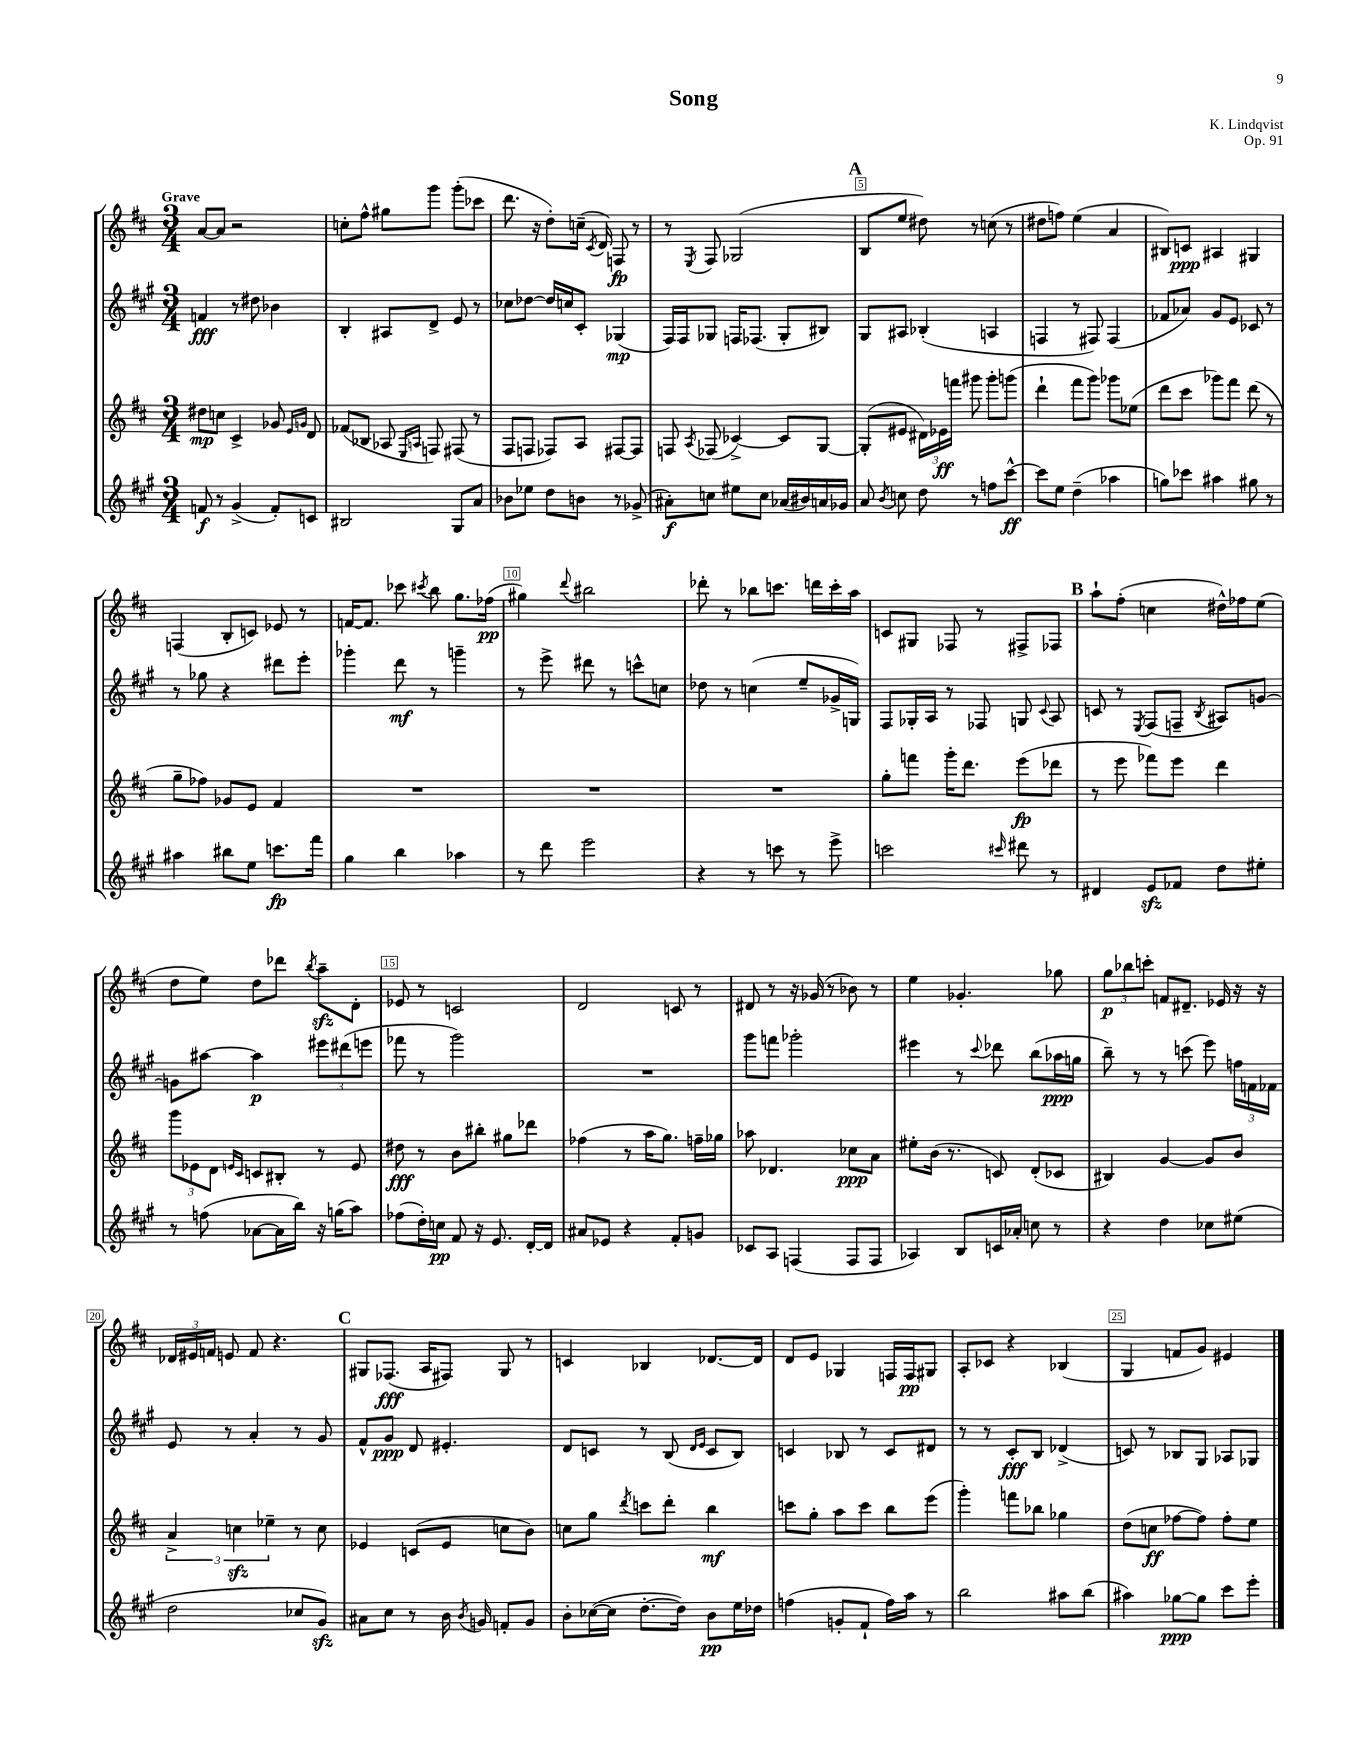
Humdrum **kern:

**kern	**kern	**kern	**kern
*staff4	*staff3	*staff2	*staff1
*clefG2	*clefG2	*clefG2	*clefG2
*k[f#c#g#]	*k[f#c#]	*k[f#c#g#]	*k[f#c#]
*M3/4	*M3/4	*M3/4	*M3/4
8f	8dd#	4f	[8a
8r	8cc	.	8a]
(4g#^	4c#^	8r	2r
.	.	8dd#	.
8f')	8g-	4b-	.
.	16qqe	.	.
.	16qqg	.	.
8c	8d	.	.
=	=	=	=
2B#	(8f-	4B'	8cc'
.	8B-	.	8ff#^^
.	8A-	8A#	8gg#
.	16qqE	.	.
.	16qqA	.	.
.	8F)	8d^	8ggg
8G#	(8F#	8e	(8ggg'
8a	8r	8r	8ccc-
=	=	=	=
8b-	8F#	8cc-	8.ddd
8ee-	8F	[8dd-	.
.	.	.	16r
8dd	8F-)	16dd-]	8dd')
.	.	16cc	.
8b	8A	8c#'	(16cc~
.	.	.	8qc#
.	.	.	16d)
8r	[8F#	(4G-	8F
(8g-^	8F#]	.	8r
=	=	=	=
8a#')	8F	16F#)	8r
.	.	16F#	.
.	8qA	.	8qE
8cc	(8F-	8G-	8F#
8ee#	[4c-^)	16F	(2G-
.	.	(8.F-	.
8cc	.	.	.
(16a-	8c-]	8G-'	.
16b#)	.	.	.
16a	[8G	8B#)	.
16g-	.	.	.
=	=	=	=
8a	(8G']	8G#	8B
8qb	.	.	.
8cc	8e#	8A#	8ee
8dd	24d#)	(4B-'	8dd#)
.	24e-	.	.
.	24fff	.	.
8r	8ggg#	.	8r
8ff	8ggg#'	4A	(8cc
[8ccc#^^	(8ggg	.	8r
=	=	=	=
8ccc#]	4ddd`	4F	8dd#
8ee	.	.	8ff)
(4dd~	8fff#	8r	(4ee
.	8ggg)	8F#)	.
4aa-	8ggg-	(4F#	4a
.	(8ee-	.	.
=	=	=	=
8gg)	8ddd	8f-	8B#)
8ccc-	8ccc#	8a-)	8c
4aa#	8ggg-)	8g#	4A#
.	8fff#	8e	.
8gg#	(8ddd	8c-	4G#
8r	8r	8r	.
=	=	=	=
4aa#	8gg~	8r	(4F
.	8ff-)	8gg-	.
8bb#	8g-	4r	8B'
8ee	8e	.	8c)
8.ccc	4f#	8ddd#	8e-
.	.	8eee'	8r
16fff#	.	.	.
=	=	=	=
4gg#	2.r	4ggg-'	[16f
.	.	.	8.f]
4bb	.	8ddd	8ccc-
.	.	.	8qccc#
.	.	8r	8bb
4aa-	.	4ggg~	8.gg
.	.	.	(16ff-
=	=	=	=
8r	2.r	8r	4gg#)
8ddd	.	8eee^	.
.	.	.	8qqddd
2eee	.	8ddd#	2bb#
.	.	8r	.
.	.	8ccc^^	.
.	.	8cc	.
=	=	=	=
4r	2.r	8dd-	8ddd-'
.	.	8r	8r
8r	.	(4cc	8bb-
8ccc	.	.	8.ccc
8r	.	8ee~	.
.	.	.	16ddd
8eee^	.	16g-^	16ccc'
.	.	16G)	16aa
=	=	=	=
2ccc	8gg'	8F#	8c
.	8fff	16G-'	8G#
.	.	16A	.
.	16ggg'	8r	8F-
.	8.ddd	.	.
.	.	8F-	8r
16qqccc#	.	.	.
8ddd#	(8eee	8G	8F#^
.	.	8qqc#	.
8r	8ddd-	8A	8F-
=	=	=	=
4d#	8r	8c	8aa`
.	8eee	8r	(8ff#'
.	.	8qE	.
8e	8fff-)	(8F#	4cc
8f-	8eee	8F~	.
.	.	8qB	.
8dd	4ddd	8A#)	16dd#^^)
.	.	.	16ff-
8ee#'	.	[8g	(8ee
=	=	=	=
8r	12ggg	8g]	8dd
.	12e-	.	.
(8ff	.	[8aa#	8ee)
.	12d	.	.
.	16qqe	.	.
.	16qqc#	.	.
[8a-	8c	4aa#]	8dd
16a-]	8B#'	.	8ddd-
16bb)	.	.	.
.	.	.	8qbb
16r	8r	12eee#	8aa~
(16gg	.	.	.
.	.	(12ddd#	.
8aa)	8e	.	8d'
.	.	12eee	.
=	=	=	=
(8ff-	8dd#	8fff-	8e-
16dd')	8r	8r	8r
16cc	.	.	.
8f#	8b	2ggg#)	2c
16r	8bb#'	.	.
8.e	.	.	.
.	8gg#	.	.
[16d'	8ddd-	.	.
16d]	.	.	.
=	=	=	=
8a#	(4ff-	2.r	2d
8e-	.	.	.
4r	8r	.	.
.	16aa	.	.
.	8.gg)	.	.
8f#'	.	.	8c
8g	16ff~	.	8r
.	16gg-	.	.
=	=	=	=
8c-	8aa-	8ggg#	8d#
8A	4.d-	8fff	8r
(4F	.	2ggg-'	16r
.	.	.	(16g-
.	.	.	8r
8F	8cc-	.	8b-)
8F	8a	.	8r
=	=	=	=
4A-)	8ee#'	4eee#	4ee
.	(16b	.	.
.	8.r	.	.
8B	.	8r	4.g-'
.	.	8qqccc#	.
16c	8c)	8ddd-	.
16a-'	.	.	.
8cc	(8d'	(8bb	.
8r	8c-	16aa-	8gg-
.	.	16gg	.
=	=	=	=
4r	4B#)	8bb~)	12gg
.	.	.	12bb-
.	.	8r	.
.	.	.	12ccc'
4dd	[4g	8r	8f
.	.	(8ccc	8.d#~
8cc-	8g]	8eee)	.
.	.	.	16e-
(8ee#	8b	24ff	16r
.	.	24f	.
.	.	.	16r
.	.	24f-	.
=	=	=	=
2dd	6a^	8e	24d-
.	.	.	24e#
.	.	.	24f
.	.	8r	8e
.	6cc	.	.
.	.	4a'	8f
.	6ee-~	.	.
.	.	.	4.r
8cc-	8r	8r	.
8g#)	8cc	8g#	.
=	=	=	=
8a#	4e-	8f#^^	8G#
8cc#	.	8g#	(8.F-
8r	(8c	8d	.
.	.	.	16A
16b	8e-	4.e#'	8F#)
8qb	.	.	.
16g	.	.	.
8f'	8cc	.	8G#
8g	8b)	.	8r
=	=	=	=
8b'	8cc	8d	4c
([16cc-	8gg	8c	.
16cc-]	.	.	.
.	8qddd	.	.
[8.dd'	8ccc	8r	4B-
.	8ddd'	(8B	.
16dd])	.	.	.
.	.	16qqd	.
.	.	16qqe	.
8b	4bb	8c	[8.d-
16ee	.	8B)	.
16dd-	.	.	16d-]
=	=	=	=
(4ff	8ccc	4c	8d
.	8gg'	.	8e
8g'	8aa	8B-	4G-
8f#`	8ccc	8r	.
16ff)	8bb	8c	16F
16aa	.	.	16F
8r	(8eee	8d#	8G#
=	=	=	=
2bb	4ggg')	8r	8A'
.	.	8r	8c-
.	8fff	8c#'	4r
.	8bb-	8B	.
8aa#	4gg-	(4d-^	(4B-
(8bb	.	.	.
=	=	=	=
4aa#)	(8dd	8c)	4G
.	8cc	8r	.
[8gg-	[8ff-	8B-	8f
8gg-]	8ff-])	8G#	8g)
8ccc#	8ff-'	8A-	4e#
8eee'	8ee	8G-	.
==	==	==	==
*-	*-	*-	*-
